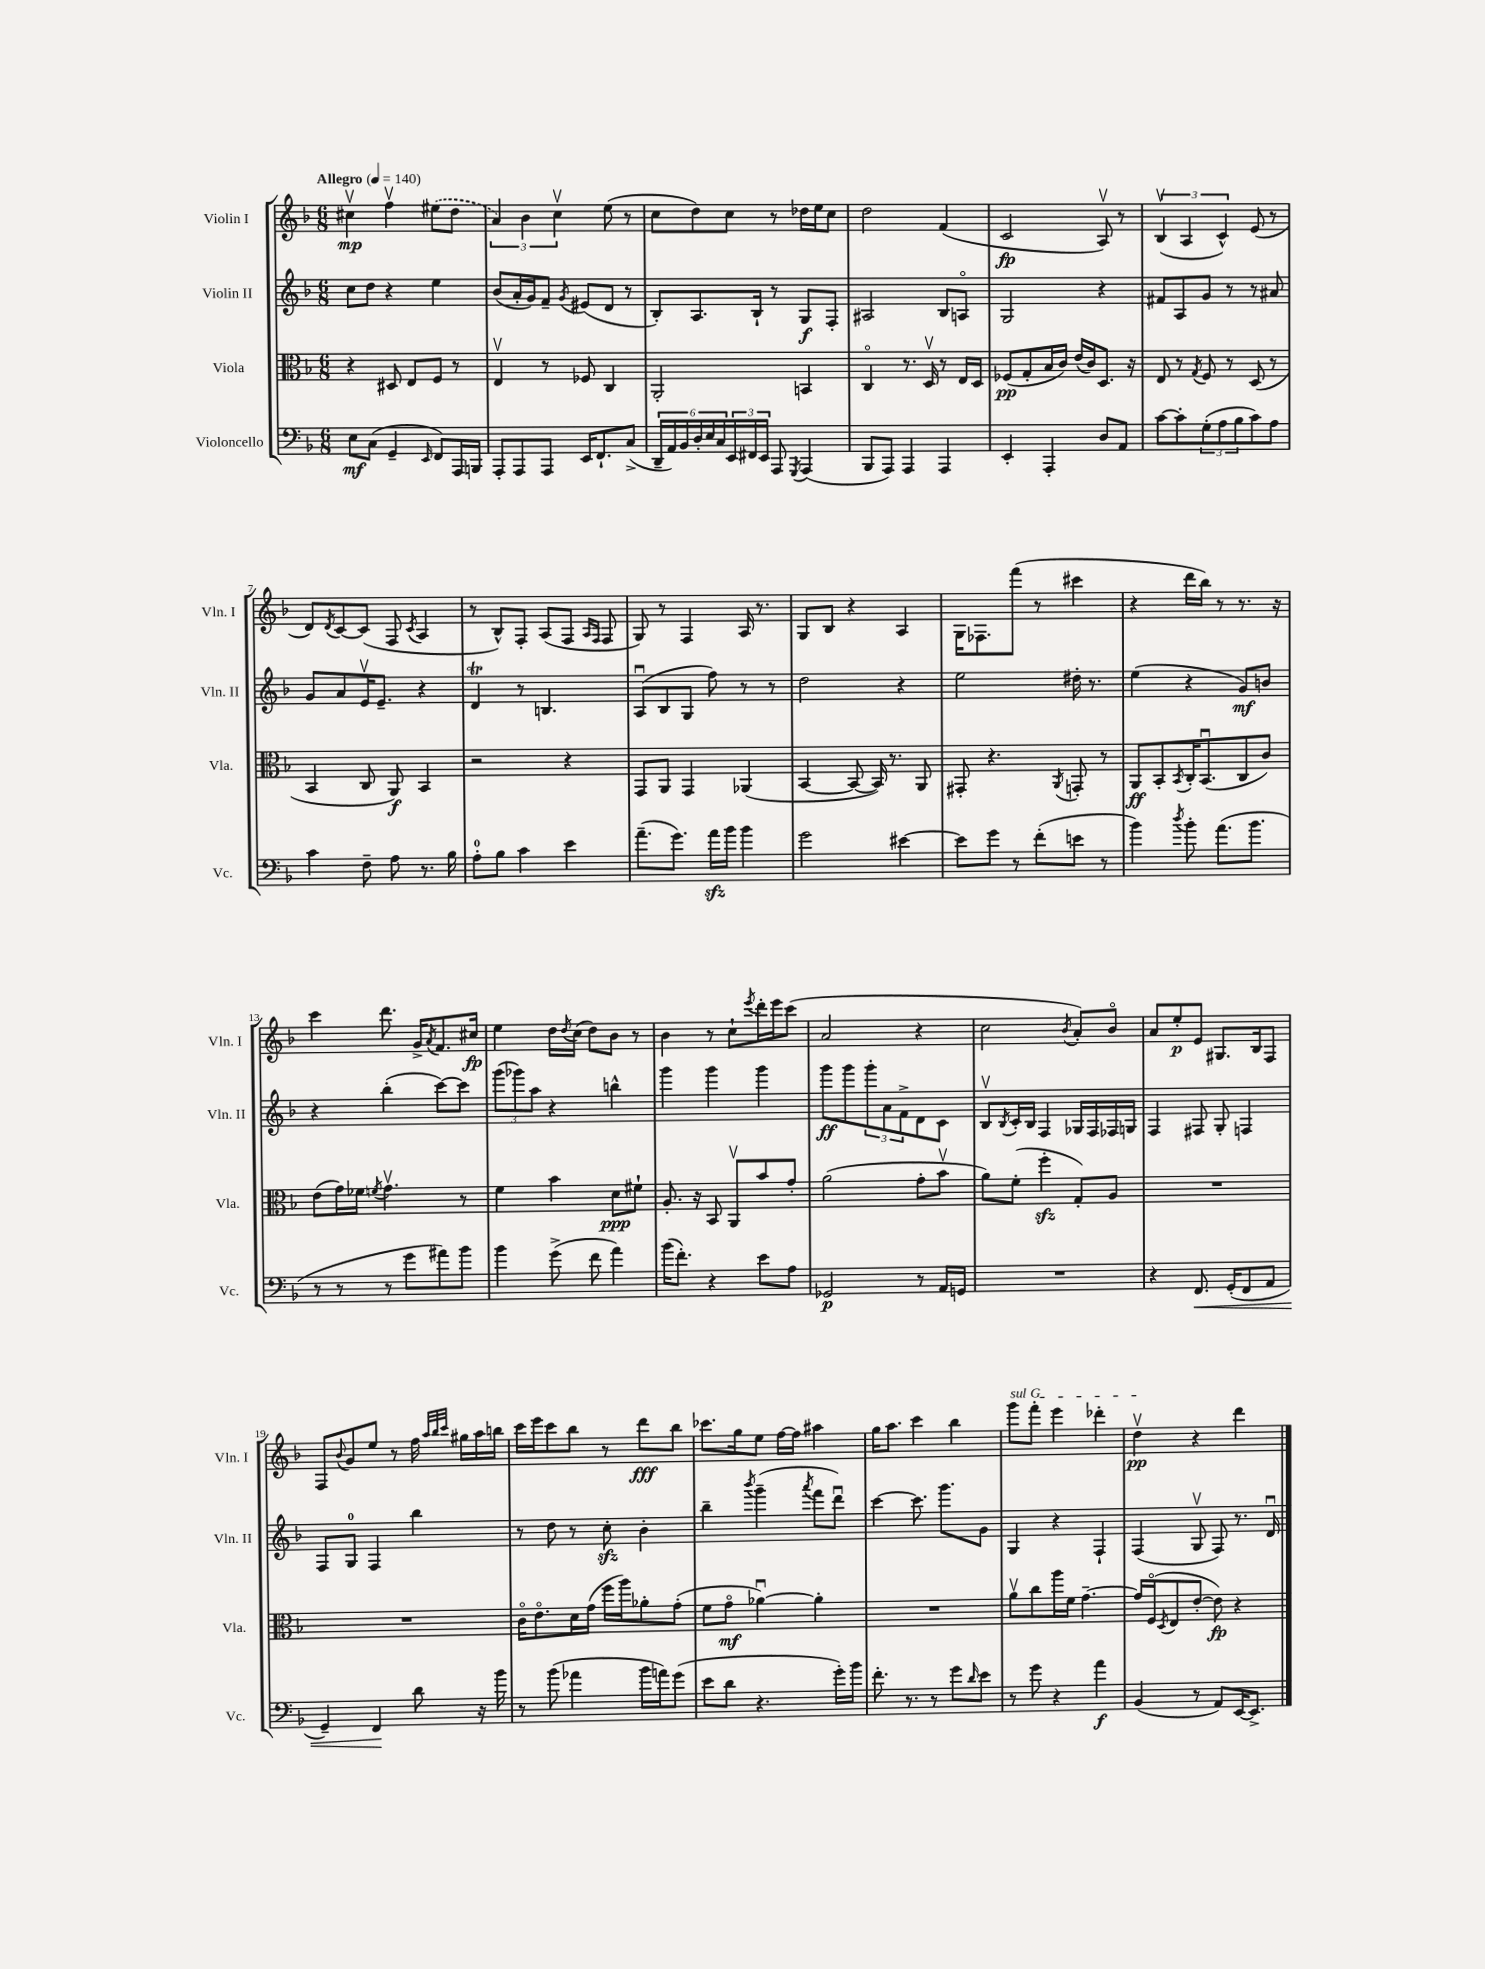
<<
\new StaffGroup <<
\new Staff = "s0" \with { instrumentName = "Violin I" shortInstrumentName = "Vln. I" } {
    \clef treble \key f \major \numericTimeSignature \time 6/8 \tempo "Allegro" 4 = 140
    cis''4\upbow\mp f''4\upbow \once \slurDashed eis''8( d''8 |
    \tuplet 3/2 { a'4) bes'4 c''4\upbow } e''8( r8 |
    c''8 d''8) c''8 r8 des''16 e''16 c''8 |
    d''2 f'4( |
    c'2\fp a8\upbow) r8 |
    \tuplet 3/2 { bes4\upbow( a4 c'4-^) } e'8( r8 |
    d'8) \acciaccatura { d'8 } c'8~ c'8( f8 \acciaccatura { c'8 } a4 |
    r8 bes8-^) f8-. a8( f8 \grace { a16 f16 } f8 |
    g8) r8 f4 a16 r8. |
    g8 bes8 r4 a4 |
    g16 fes8. f'''8( r8 cis'''4 |
    r4 d'''16 bes''16) r8 r8. r16 |
    c'''4 d'''8. g'16-> \acciaccatura { a'8 } f'8. cis''16\fp |
    e''4 d''16 \acciaccatura { d''8 } c''16( d''8) bes'8 r8 |
    bes'4 r8 c''8-! \acciaccatura { e'''8 } d'''16-. e'''16 c'''8( |
    a'2 r4 |
    c''2 \acciaccatura { bes'8 } a'8-.) bes'8\flageolet |
    a'8 e''8-.\p e'8 gis8. bes16 f8 |
    f8 \appoggiatura { bes'8 } g'8 e''8 r8 f''16 \grace { a''32 bes''32 c'''32 } gis''16 a''16 b''16 |
    c'''16 e'''16 c'''8 bes''8 r8 d'''8\fff bes''8 |
    ces'''8. g''16 e''8 f''16~ f''16 ais''4 |
    g''16 a''8. c'''4 bes''4 |
    \once \override TextSpanner.bound-details.left.text = \markup { \italic "sul G" } g'''8\startTextSpan f'''8-. e'''4 des'''4-. |
    d''4\upbow\pp\stopTextSpan r4 d'''4 \bar "|." |
}
\new Staff = "s1" \with { instrumentName = "Violin II" shortInstrumentName = "Vln. II" } {
    \clef treble \key f \major \numericTimeSignature \time 6/8
    c''8 d''8 r4 e''4 |
    bes'8( a'16-. g'16) f'8-- \acciaccatura { g'8 } eis'8( d'8 r8 |
    bes8-.) a8. bes16-! r8 g8\f f8-. |
    ais2 bes8 a8\flageolet |
    g2 r4 |
    fis'8 a8 g'8 r8 r8 ais'8 |
    g'8 a'8 e'16\upbow e'8.-- r4 |
    d'4\trill r8 b4. |
    a8\downbow( bes8 g8 f''8) r8 r8 |
    d''2 r4 |
    e''2 dis''16-. r8. |
    e''4( r4 g'8\mf) b'8 |
    r4 bes''4-.( c'''8~) c'''8 |
    \tuplet 3/2 { g'''8( ges'''8) a''8 } r4 b''4-^ |
    g'''4 g'''4 g'''4 |
    g'''8\ff g'''8 \tuplet 3/2 { g'''8-. a'8 f'8-> } d'8 c'8 |
    bes8\upbow \acciaccatura { bes8 } c'16-. bes16 f4 ges16 f16 fes16 g16 |
    f4 fis8 g8-. f4 |
    f8 g8-0 f4 bes''4 |
    r8 d''8 r8 c''8-.\sfz bes'4-. |
    bes''4-- \acciaccatura { bes'''8 } g'''4--( \acciaccatura { a'''8 } f'''8 d'''8\downbow) |
    c'''4~ c'''8. g'''8. g'8 |
    g4 r4 f4-! |
    f4( g8\upbow f8) r8. d'16\downbow \bar "|." |
}
\new Staff = "s2" \with { instrumentName = "Viola" shortInstrumentName = "Vla." } {
    \clef alto \key f \major \numericTimeSignature \time 6/8
    r4 dis8 e8 f8 r8 |
    e4\upbow r8 fes8 c4 |
    a,2-. b,4 |
    c4\flageolet r8. d16\upbow r8 e16 d16 |
    fes8\pp( g8-. bes16 c'16) e'16( c'16) d8. r16 |
    e8 r8 \acciaccatura { g8 } f8 r8 d8( r8 |
    bes,4 c8 a,8\f) bes,4 |
    r2 r4 |
    g,8 a,8 g,4 aes,4( |
    bes,4~ bes,8~ bes,16) r8. a,8 |
    gis,8-. r4. \acciaccatura { a,8 } g,8-. r8 |
    a,8\ff bes,8-. \acciaccatura { bes,8 } c16-. bes,8.\downbow( c8 c'8) |
    e'8( g'16) fes'16 \acciaccatura { f'8 } g'4.\upbow r8 |
    f'4 bes'4 d'8\ppp fis'8-! |
    a8.-. r16 bes,8 a,8\upbow bes'8 g'8-. |
    a'2( g'8-. bes'8\upbow |
    a'8) f'8-.( f''4-.\sfz g8-.) a8 |
    R2. |
    R2. |
    c'16\flageolet e'8.\flageolet d'16 g'16( f''16 a''16) aes'8-. g'8-.( |
    f'8 g'8\flageolet\mf aes'4~\downbow) aes'4-. |
    R2. |
    a'8\upbow c''8 a''16 f'16 g'4.~-- |
    g'16 f16\flageolet( \acciaccatura { d8 } e8 e'8~-. e'8\fp) r4 \bar "|." |
}
\new Staff = "s3" \with { instrumentName = "Violoncello" shortInstrumentName = "Vc." } {
    \clef bass \key f \major \numericTimeSignature \time 6/8
    e8\mf c8( g,4-- \grace { e,16 } f,8) a,,16 b,,16 |
    a,,8-. a,,8 a,,8 e,16 f,8.-! c8->( |
    \tuplet 6/4 { d,16-- a,16) bes,16 d16-. e16 c16 } \tuplet 3/2 { e,16 fis,16 e,16 } a,,8 \acciaccatura { g,,8 } a,,4( |
    bes,,8 a,,8) a,,4 a,,4 |
    e,4-. a,,4-. d8 a,8 |
    c'8~ c'8-. \tuplet 3/2 { g8-.( a8 bes8 } c'8) a8 |
    c'4 f8-- a8 r8. bes16 |
    a8-0-. bes8 c'4 e'4 |
    a'8.--( g'8.) a'16\sfz bes'16 bes'4 |
    g'2 eis'4~ |
    eis'8 g'8 r8 f'8-.( e'8 r8 |
    bes'4) \acciaccatura { d''8 } bes'8-. a'8.( bes'8. |
    r8 r8 r8 g'8 ais'8) bes'8 |
    bes'4 g'8->( f'8 a'4) |
    bes'16( f'8.-.) r4 e'8 a8 |
    ges,2\p r8 a,16 g,16 |
    R2. |
    r4 f,8.\< g,16-.( f,8 a,8 |
    g,4--) f,4\! d'8 r16 bes'16 |
    r8 bes'8( aes'4 bes'16 a'16) g'8( |
    e'8 d'8 r4. g'16-.) bes'16 |
    f'8.-. r8. r8 g'8 \grace { d'16 } e'8 |
    r8 g'8 r4 a'4\f |
    bes,4( r8 a,8) e,16~ e,8.-> \bar "|." |
}
>>
>>
